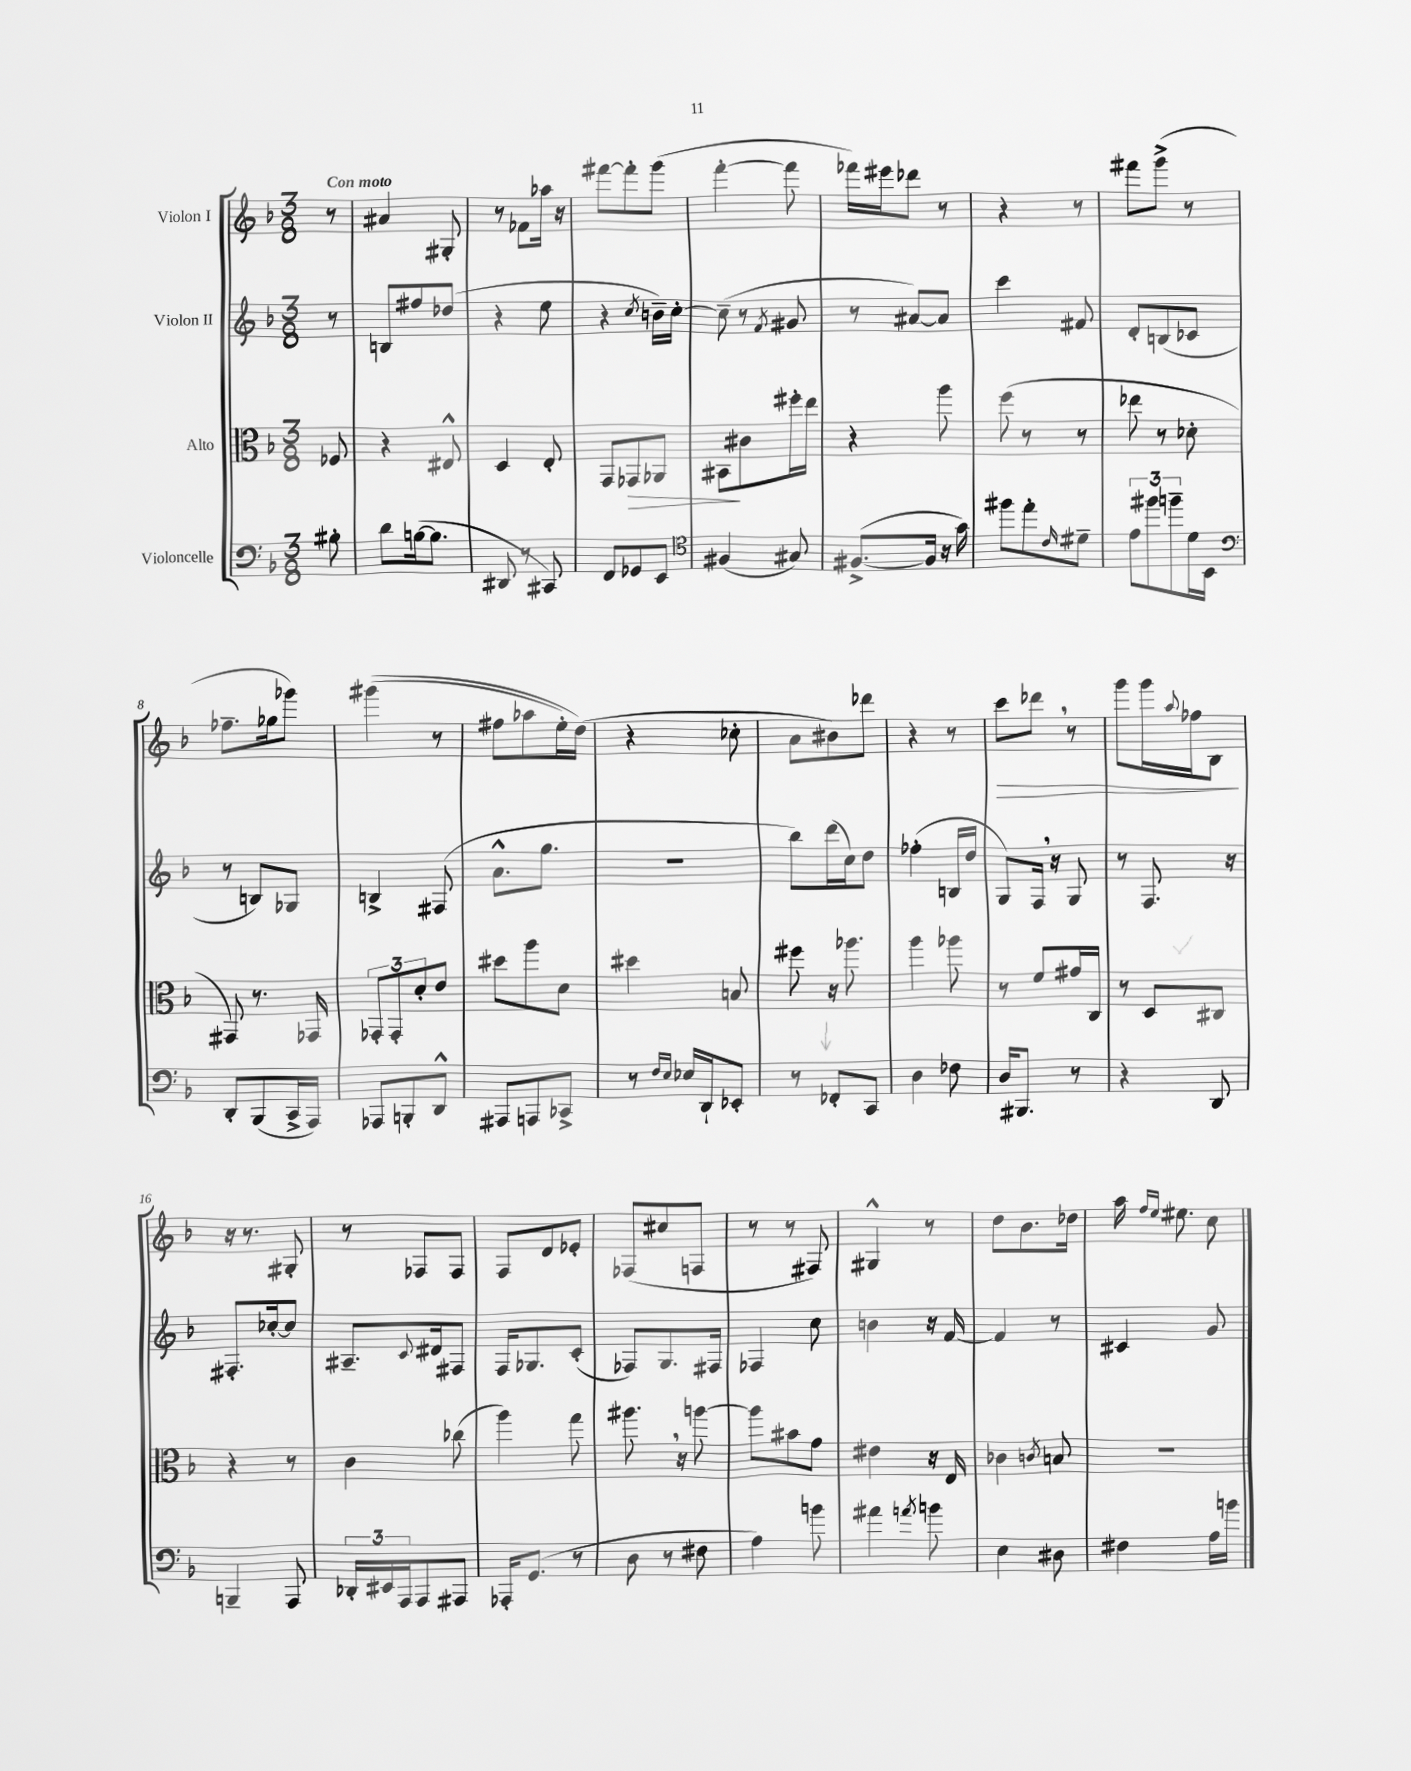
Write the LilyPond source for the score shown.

<<
\new StaffGroup <<
\new Staff = "s0" \with { instrumentName = "Violon I" } {
    \clef treble \key f \major \numericTimeSignature \time 3/8 \partial 8 \tempo "Con moto"
    r8 |
    ais'4 gis8-. |
    r8 fes'8 aes''16 r16 |
    fis'''8~ fis'''8-. g'''8( |
    f'''4~-. f'''8 |
    fes'''16) eis'''16 des'''8 r8 |
    r4 r8 |
    fis'''8 g'''8->( r8 |
    fes''8.-- ges''16 ges'''8) |
    gis'''4(\( r8 |
    fis''8 aes''8 e''16-.) d''16(\) |
    r4 ces''8-. |
    a'8 bis'8) des'''8 |
    r4 r8 |
    c'''8\> des'''8 \breathe r8 |
    g'''8 g'''16 \appoggiatura { a''8 } fes''16 bes8\! |
    r16 r8. gis8-. |
    r8 fes8 fes8 |
    f8 d'8 ees'8-. |
    fes8( cis''8 f8 |
    r8 r8 fis8) |
    gis4-^ r8 |
    d''8 bes'8. des''16 |
    a''16 \grace { f''16 e''16 } eis''8. c''8 \bar "|." |
}
\new Staff = "s1" \with { instrumentName = "Violon II" } {
    \clef treble \key f \major \numericTimeSignature \time 3/8 \partial 8
    r8 |
    b8 fis''8 des''8( |
    r4 e''8 |
    r4 \acciaccatura { c''8 } b'16--) c''16~-. |
    c''8--( r8 \acciaccatura { f'8 } gis'8 |
    r8 ais'8~) ais'8 |
    c'''4 fis'8 |
    d'8-. b8( ces'8 |
    r8 b8) ges8 |
    b4-> fis8( |
    a'8.-^ g''8. |
    R4. |
    bes''8) d'''16( c''16) d''8 |
    fes''4-.( b16 d''16 |
    g8) f16 \breathe r16 g8 |
    r8 f8. r16 |
    fis8.-. ces''16~-. ces''8 |
    ais8.-- \appoggiatura { c'8 } dis'16 fis8 |
    f16 ges8. c'8-.( |
    fes8) g8. fis16 |
    fes4 c''8 |
    b'4 r16 f'16~ |
    f'4 r8 |
    cis'4 g'8 \bar "|." |
}
\new Staff = "s2" \with { instrumentName = "Alto" } {
    \clef alto \key f \major \numericTimeSignature \time 3/8 \partial 8
    fes8 |
    r4 eis8-^ |
    d4 e8-. |
    g,8 ges,8\> aes,8 |
    bis,8\! cis'8 fis''16-. e''16 |
    r4 a''8 |
    f''8( r8 r8 |
    ees''8 r8 des'8-. |
    gis,8) r8. ges,16 |
    \tuplet 3/2 { ges,8-. ges,8-. d'8-. } e'8 |
    dis''8 a''8 d'8 |
    dis''4 b8 |
    fis''8 r16 aes''8. |
    a''4 aes''8 |
    r8 f'8 gis'16 c16 |
    r8 d8 cis8 |
    r4 r8 |
    c'4 ces''8( |
    a''4) g''8 |
    ais''8. \breathe r16 a''8~ |
    a''8 bis'8 g'8 |
    eis'4 r16 e16 |
    ces'4 \acciaccatura { c'8 } b8 |
    R4. \bar "|." |
}
\new Staff = "s3" \with { instrumentName = "Violoncelle" } {
    \clef bass \key f \major \numericTimeSignature \time 3/8 \partial 8
    bis8-. |
    d'8 b16~( b8. |
    dis,8 r8 cis,8) |
    f,8 ges,8 e,8 |
    \clef tenor fis4( gis8) |
    fis8.~->( fis16 r16 g'16) |
    fis''8 e''8-. \grace { c'16 } dis'8-- |
    \tuplet 3/2 { e'8 fis''8 f''8-- } d'16 bes,16 |
    \clef bass d,8-. bes,,8( c,16-> a,,16) |
    aes,,8 b,,8-. d,8-^ |
    ais,,8 a,,8 ces,8-> |
    r8 \grace { f16 e16 } ees16 d,16-! ees,8-. |
    r8 fes,8-. c,8 |
    d4 fes8 |
    d16 bis,,8. r8 |
    r4 d,8 |
    b,,4-- a,,8 |
    \tuplet 3/2 { des,16-. eis,16 a,,16 } a,,8 ais,,8 |
    aes,,16-. g,8.( r8 |
    d8 r8 fis8 |
    a4) b'8 |
    ais'4 \acciaccatura { a'8 } b'8 |
    e4 dis8 |
    fis4 a16 b'16 \bar "|." |
}
>>
>>
